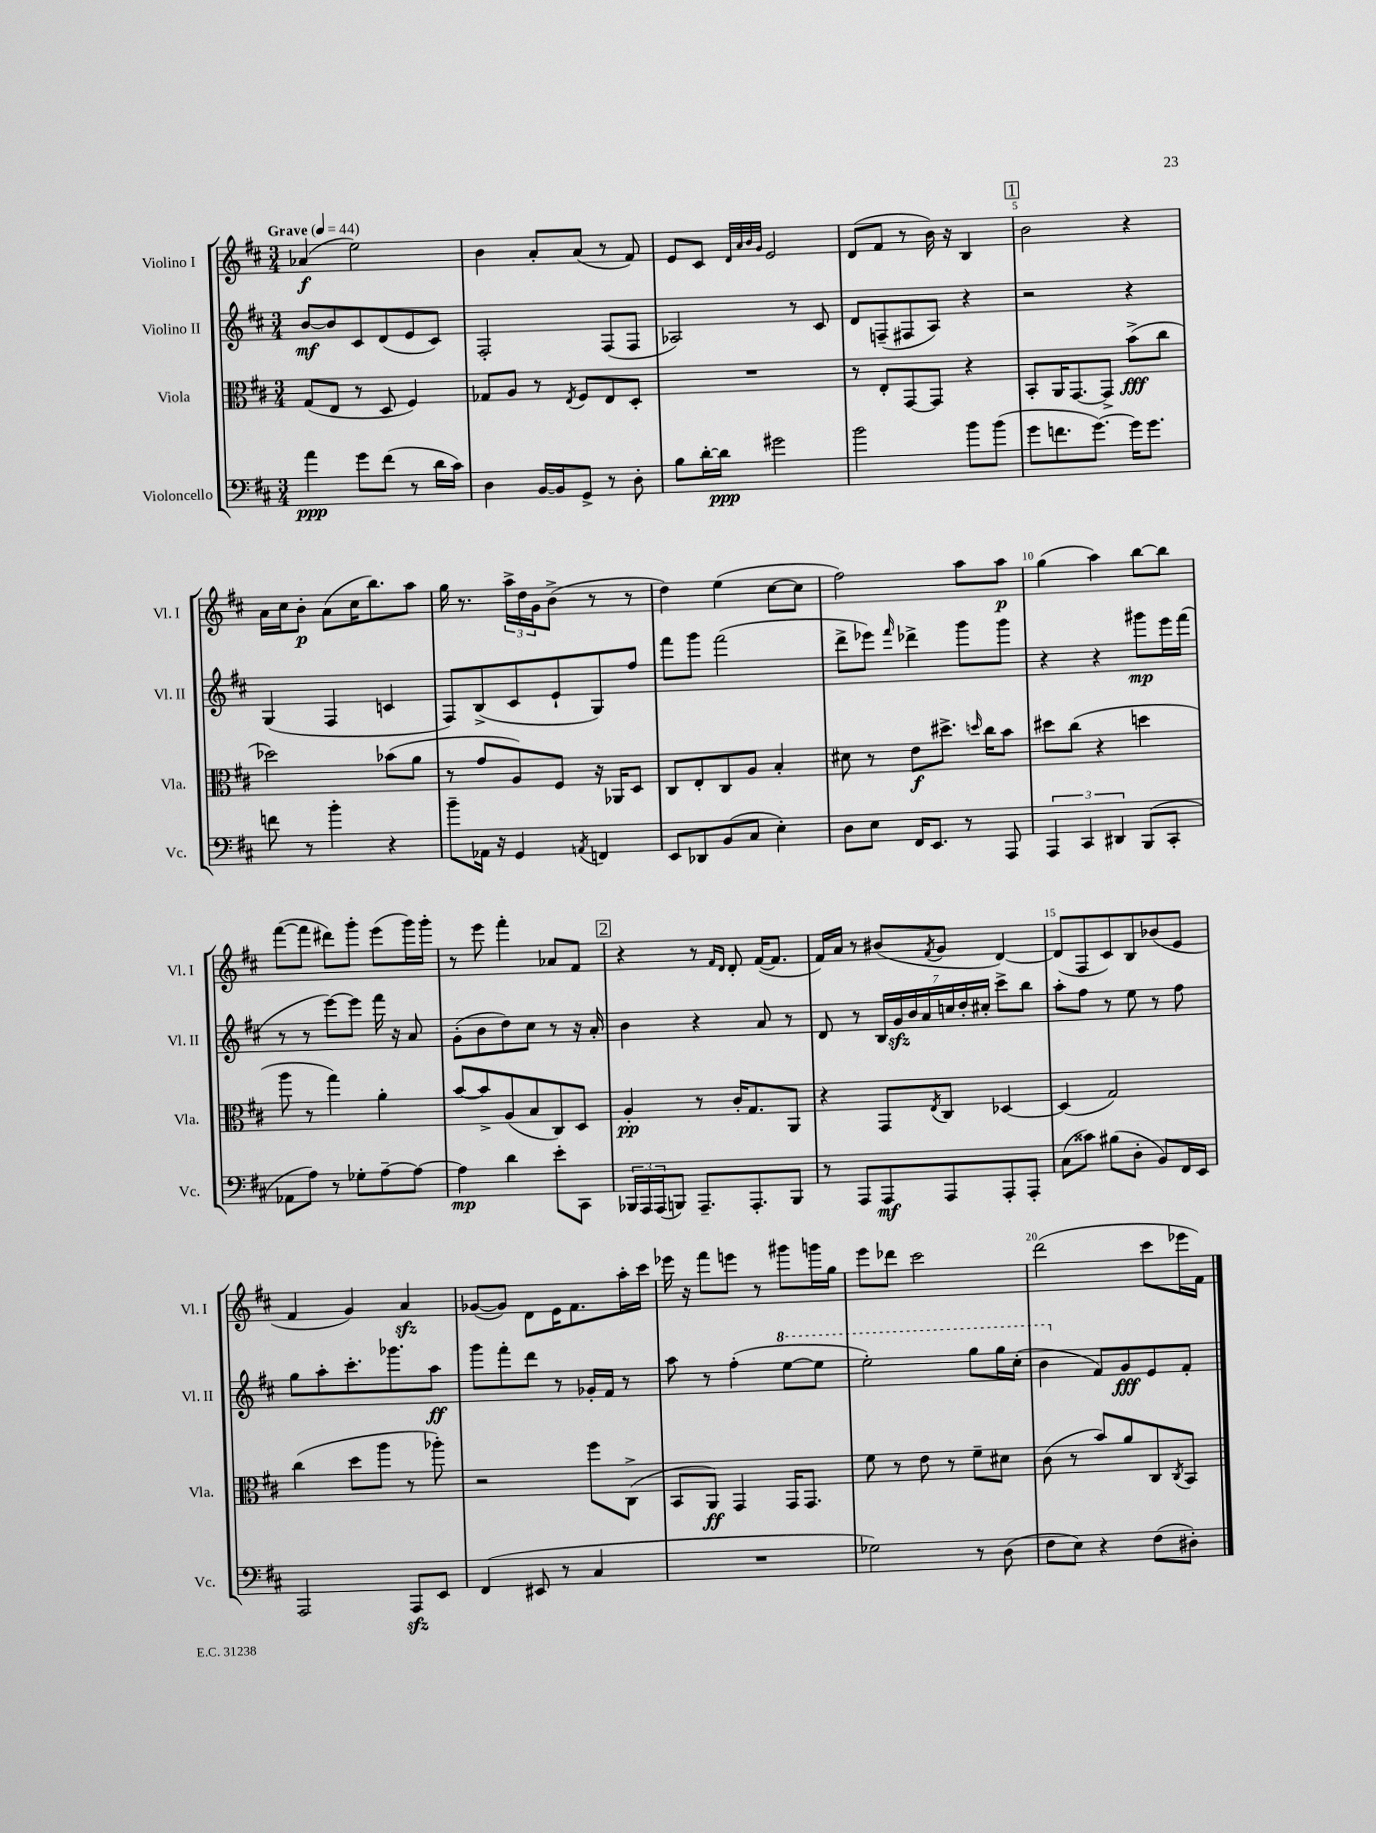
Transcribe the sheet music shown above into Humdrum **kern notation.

**kern	**kern	**kern	**kern
*staff4	*staff3	*staff2	*staff1
*clefF4	*clefC3	*clefG2	*clefG2
*k[f#c#]	*k[f#c#]	*k[f#c#]	*k[f#c#]
*M3/4	*M3/4	*M3/4	*M3/4
*MM44	*MM44	*MM44	*MM44
4a	(8G	[8b	(4a-
.	8E	8b]	.
8g	8r	8c#	2ee)
(8f#	8D	(8d	.
8r	4F#)	8e	.
16d	.	8c#)	.
16c#)	.	.	.
=	=	=	=
4D	8G-	2F#'	4b
.	8A	.	.
[16BB	8r	.	8a'
16BB]	.	.	.
.	8qE	.	.
8GG^	8F#	.	(8a
8r	8E	(8F#	8r
8D'	8D'	8F#	8f#)
=	=	=	=
8B	2.r	2A-)	8e
[16d'	.	.	8c#
16d]	.	.	.
.	.	.	32qqd
.	.	.	32qqa
.	.	.	32qqb
.	.	.	32qqg
2g#	.	.	2e
.	.	8r	.
.	.	8c#	.
=	=	=	=
2b	8r	8d	(8d
.	8E'	(8F~	8f#
.	[8GG	8F#	8r
.	8GG]	8A)	16b)
.	.	.	16r
8b	4r	4r	4B
(8b	.	.	.
=	=	=	=
8g	8BB'	2r	2b
8.f	16AA	.	.
.	[8.GG	.	.
[8.g)	.	.	.
.	8GG^]	.	.
16g]	(8b^	4r	4r
8.g	.	.	.
.	8cc#	.	.
=	=	=	=
8f	2dd-)	(4G	16a
.	.	.	16cc#
8r	.	.	8b'
4b'	.	4F#	(8a
.	.	.	16cc#
.	.	.	8.bb)
4r	(8b-	4c	.
.	8a	.	8aa
=	=	=	=
8b~	8r	8F#)	16gg
.	.	.	8.r
16AA-	8g	(8B^	.
16r	.	.	.
4GG	8A)	8c#	24aa^
.	.	.	24dd
.	.	.	24g
.	8F#	8e`	(8b^
8qAA	.	.	.
4FF	16r	8G)	8r
.	16AA-	.	.
.	8D	8ff#	8r
=	=	=	=
8EE	8C#	8fff#	4dd)
8DD-	8E'	8ggg	.
(8BB	8C#	(2fff#	(4ee
8C#	8A	.	.
4E')	4B'	.	[8cc#
.	.	.	8cc#]
=	=	=	=
8D	8d#	8ddd^	2ff#)
8E	8r	8eee-)	.
.	.	16qqfff#	.
16FF#	8e	4ddd-^	.
8.EE	.	.	.
.	8.dd#^	.	.
8r	.	8ggg	8aa
.	16qqdd	.	.
.	16cc#	.	.
8AAA	8b	8ggg	8aa
=	=	=	=
6AAA	8dd#	4r	(4gg
.	(8cc#	.	.
6CC#	.	.	.
.	4r	4r	4aa)
6DD#	.	.	.
(8BBB	4dd	8ggg#	[8bb
8CC#'	.	16eee	8bb]
.	.	(16fff#	.
=	=	=	=
8AA-	8aa	8r	([8fff#
8A)	8r	8r	8fff#]
8r	4gg)	[8eee)	8ddd#)
8G-'	.	8eee]	8ggg'
[8A~	4a'	16fff#	(8eee
.	.	16r	.
8A_	.	8a	16ggg)
.	.	.	16ggg'
=	=	=	=
4A]	[8b	(8g'	8r
.	8b^]	8b	8eee
4d	(8A	8dd)	4fff#'
.	8B	8cc#	.
8e'	8C#)	8r	8a-
8CC#	8D	16r	8f#
.	.	16a'	.
=	=	=	=
24BBB-	4A'	4b	4r
24AAA	.	.	.
(24AAA	.	.	.
8BBB)	.	.	.
8.AAA~	8r	4r	8r
.	.	.	16qqf#
.	.	.	16qqd
.	16c#'	.	8d'
8.AAA'	8.G	.	.
.	.	8a	([16f#
.	.	.	8.f#]
8BBB	8AA	8r	.
=	=	=	=
8r	4r	8d	16f#)
.	.	.	16a
8AAA	.	8r	8r
8AAA	8GG	28B	(8b#
.	.	28g	.
.	.	28b	.
.	.	28a	.
.	8qE	.	8qf#
8AAA	8C#	.	8g
.	.	28cc	.
.	.	28dd'	.
.	.	28cc#'	.
8AAA'	[4D-	8ccc#^	[4d)
8AAA'	.	8bb	.
=	=	=	=
(8C#	(4D-]	8aa'	(8d]
8c##)	.	8ff#	8F#
(8B#	2G)	8r	8c#)
8D'	.	8ee	8B
8BB)	.	8r	(8b-
16FF#	.	8ff#	8e
16EE	.	.	.
=	=	=	=
2AAA	(4cc#	8gg	4f#
.	.	8aa'	.
.	8dd	8.ccc#'	4g)
.	8aa	.	.
.	.	8.ggg-	.
8AAA	8r	.	4a
8EE	8aa-')	8aa	.
=	=	=	=
(4FF#	2r	8ggg	([8g-
.	.	8fff#'	8g-])
8EE#	.	8ddd	8d
8r	.	8r	16e
.	.	.	8.f#
4C#	8ff#	16g-'	.
.	.	16f#	.
.	(8C#^	8r	16aa'
.	.	.	16ccc#
=	=	=	=
2.r	8BB	8aa	16eee-
.	.	.	16r
.	8AA)	8r	8fff#
.	4GG	(4ff#'	8eee
.	.	.	8r
.	16GG	[8eee	8ggg#
.	8.GG	.	.
.	.	8eee]	16ggg
.	.	.	16gg
=	=	=	=
2G-)	8f#	2eee')	8eee
.	8r	.	8ddd-
.	8e	.	2ccc#
.	8r	.	.
8r	8f#~	8ggg	.
(8D	8d#	16ggg	.
.	.	(16ccc#'	.
=	=	=	=
8F#	(8c#	4bb	(2ddd
8E)	8r	.	.
4r	8b)	8f#)	.
.	8a	8g	.
(8F#	8C#	8e	8ccc#
.	8qC#	.	.
8D#')	8BB	8f#'	16eee-
.	.	.	16f#)
==	==	==	==
*-	*-	*-	*-
